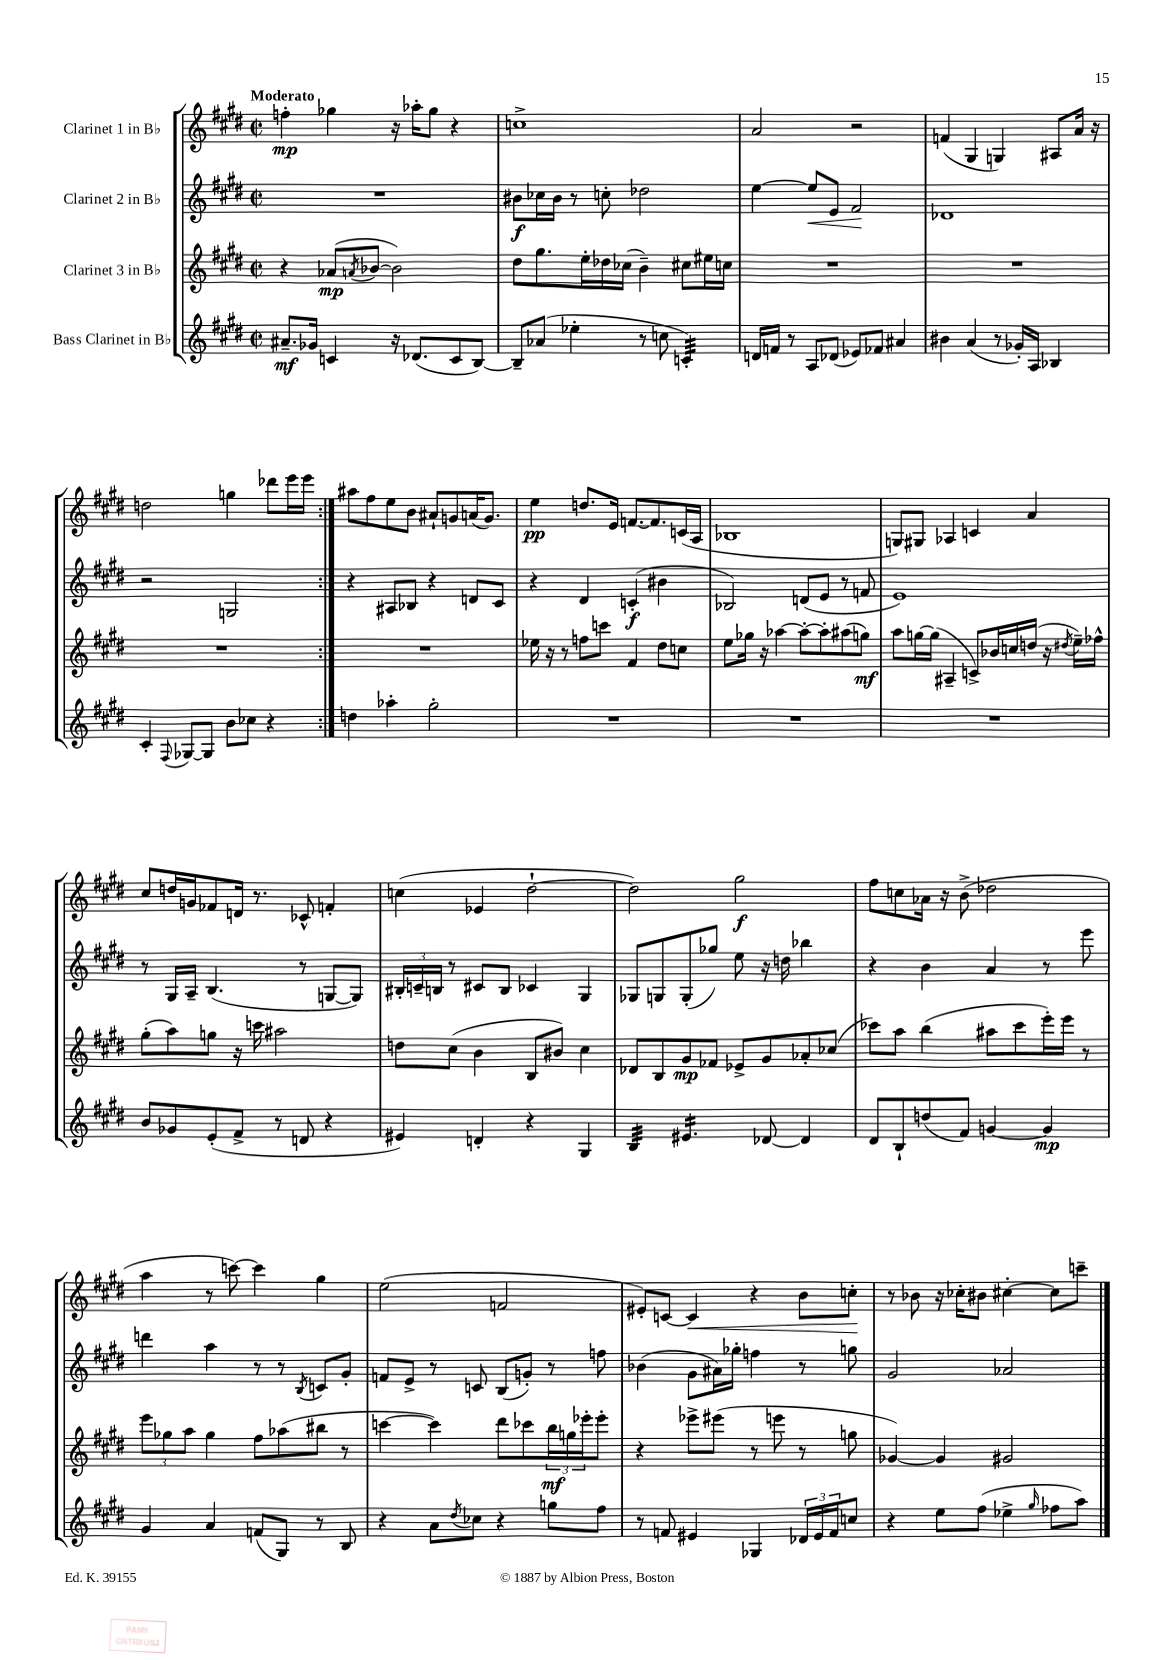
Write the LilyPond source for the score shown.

<<
\new StaffGroup <<
\new Staff = "s0" \with { instrumentName = "Clarinet 1 in Bb" } {
    \clef treble \key e \major \defaultTimeSignature \time 2/2 \tempo "Moderato"
    \repeat volta 2 { f''4-.\mp ges''4 r16 aes''16-. ges''8 r4 |
    c''1-> |
    a'2 r2 |
    f'4( gis4 g4) ais8 a'16 r16 |
    d''2 g''4 des'''8 e'''16 e'''16 | }
    ais''8 fis''8 e''8 b'8 ais'8-! g'8 a'16( g'8.) |
    e''4\pp d''8. e'16 f'8.~ f'8. c'16( a16 |
    bes1 |
    g8) gis8 aes4 c'4 a'4 |
    cis''8 d''16 g'16 fes'8 d'16 r8. ces'8-^ f'4-. |
    c''4( ees'4 dis''2~-! |
    dis''2) gis''2\f |
    fis''8 c''8 aes'16 r16 b'8->( des''2 |
    a''4 r8 c'''8~) c'''4 gis''4 |
    e''2( f'2 |
    eis'8-.) c'8~ c'4\< r4 b'8 c''8-.\! |
    r8 bes'8 r16 ces''16-. bis'8 cis''4~-. cis''8 c'''8-- \bar "|." |
}
\new Staff = "s1" \with { instrumentName = "Clarinet 2 in Bb" } {
    \clef treble \key e \major \defaultTimeSignature \time 2/2
    \repeat volta 2 { R1 |
    bis'8\f ces''16 bis'16 r8 c''8-. des''2 |
    e''4~ e''8\< e'8 fis'2\! |
    des'1 |
    r2 g2 | }
    r4 ais8 bes8 r4 d'8 cis'8 |
    r4 dis'4 c'4-.\f( bis'4 |
    bes2) d'8( e'8 r8 f'8 |
    e'1) |
    r8 gis16 a16-- b4.( r8 g8~ g8) |
    \tuplet 3/2 { bis16-. c'16-- b16 } r8 cis'8 b8 ces'4 gis4 |
    ges8 g8 g8-.( ges''8) e''8 r16 d''16 bes''4 |
    r4 b'4 a'4 r8 e'''8 |
    d'''4 a''4 r8 r8 \acciaccatura { b8 } c'8 gis'8-. |
    f'8 e'8-> r8 c'8 b8( g'8-.) r8 f''8 |
    bes'4( gis'8 ais'16) ges''16-. f''4 r8 g''8 |
    gis'2 aes'2 \bar "|." |
}
\new Staff = "s2" \with { instrumentName = "Clarinet 3 in Bb" } {
    \clef treble \key e \major \defaultTimeSignature \time 2/2
    \repeat volta 2 { r4 aes'8\mp( \acciaccatura { a'8 } bes'8~ bes'2) |
    dis''8 gis''8. e''16-. des''16 ces''16( b'4--) cis''8 eis''16 c''16 |
    R1 |
    R1 |
    R1 | }
    R1 |
    ees''16 r16 r8 f''8 c'''8 fis'4 dis''8 c''8 |
    e''8 ges''16 r16 aes''4~ aes''8~-. aes''8-. ais''8( g''8\mf) |
    a''8 g''16~ g''16( ais4-- c'8->) bes'16 c''16 d''16( r16 \acciaccatura { dis''8 } e''16--) fes''16-^ |
    gis''8-.( a''8) g''8 r16 c'''16 ais''2 |
    d''8 cis''8( b'4 b8 bis'8) cis''4 |
    des'8 b8 gis'8\mp fes'8 ees'8-> gis'8 aes'8-. ces''8( |
    ces'''8) a''8 b''4( ais''8 ces'''8 e'''16-.) e'''16 r8 |
    \tuplet 3/2 { e'''8 ges''8 a''8 } ges''4 fis''8 aes''8( bis''8 r8 |
    c'''4~ c'''4) dis'''8 ces'''8 \tuplet 3/2 { b''16\mf g''16 ees'''16-. } ees'''8-. |
    r4 ees'''8-> eis'''8( r8 e'''8 r8 g''8 |
    ges'4~) ges'4 gis'2 \bar "|." |
}
\new Staff = "s3" \with { instrumentName = "Bass Clarinet in Bb" } {
    \clef treble \key e \major \defaultTimeSignature \time 2/2
    \repeat volta 2 { ais'8.--\mf ges'16 c'4 r16 des'8.( c'8 b8~) |
    b8-- aes'8( ees''4-. r8 c''8 c'4:32-.) |
    d'16 f'16 r8 a8 des'8( ees'8) fes'8 ais'4 |
    bis'4 a'4( r8 ges'16-.) a16 bes4 |
    cis'4-. \appoggiatura { fis8 } ges8~ ges8 b'8 ces''8 r4 | }
    d''4 aes''4-. gis''2-. |
    R1 |
    R1 |
    R1 |
    b'8 ges'8 e'8-.( fis'8-> r8 d'8 r4 |
    eis'4) d'4-. r4 gis4 |
    b4:32 eis'4.:16 des'8~ des'4 |
    dis'8 b8-! d''8( fis'8) g'4~ g'4\mp |
    gis'4 a'4 f'8( gis8) r8 b8 |
    r4 a'8 \acciaccatura { dis''8 } ces''8 r4 g''8 fis''8 |
    r8 f'8 eis'4 ges4 \tuplet 3/2 { des'16 eis'16 f'16 } c''8 |
    r4 e''8 fis''8( ees''4-> \grace { gis''16 } fes''8 a''8) \bar "|." |
}
>>
>>
\layout { \context { \Score \remove "Bar_number_engraver" } }
